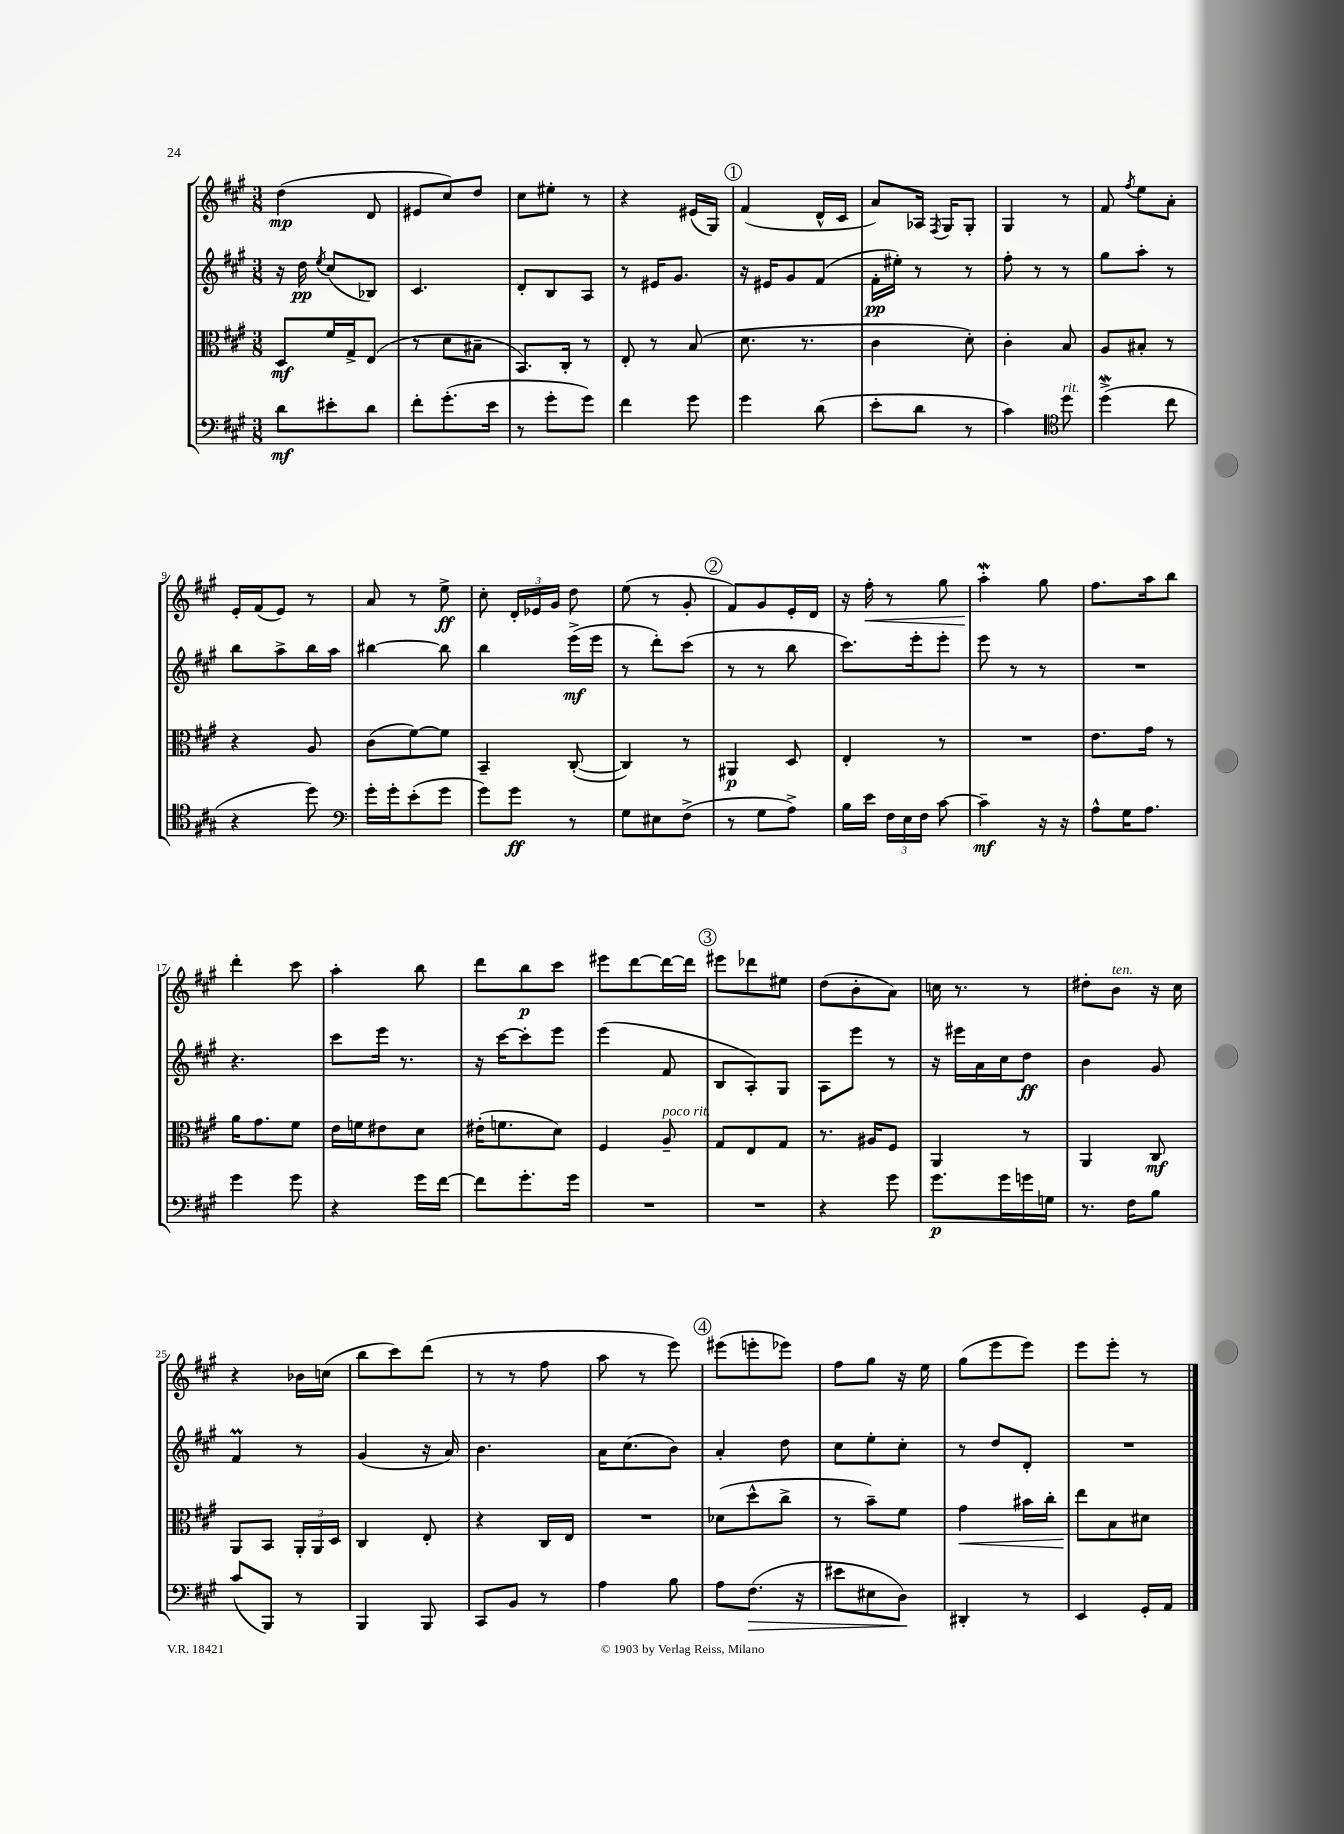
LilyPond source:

<<
\new StaffGroup <<
\new Staff = "s0" {
    \clef treble \key a \major \numericTimeSignature \time 3/8
    \autoBeamOff d''4\mp( d'8 |
    eis'8[ cis''8) d''8] |
    cis''8[ eis''8]-. r8 |
    r4 eis'16[( gis16]) |
    \mark \markup { \circle "1" } fis'4( d'16[-^ cis'16] |
    a'8[) aes16] \acciaccatura { fis8 } gis16[ gis8]-. |
    gis4 r8 |
    fis'8 \acciaccatura { fis''8 } e''8[ a'8]-. |
    e'16[-. fis'16( e'8]) r8 |
    a'8 r8 e''8->\ff |
    cis''8-. \tuplet 3/2 { d'16[-. ees'16 gis'16] } d''8 |
    e''8( r8 gis'8-. |
    \mark \markup { \circle "2" } fis'8[) gis'8 e'16-. d'16] |
    r16 fis''16-.\< r8 gis''8 |
    a''4-.\mordent\! gis''8 |
    fis''8.[ a''16 b''8] |
    d'''4-. cis'''8 |
    a''4-. b''8 |
    d'''8[ b''8\p cis'''8] |
    eis'''8[ d'''8~ d'''16~ d'''16] |
    \mark \markup { \circle "3" } eis'''8[ des'''8 eis''8] |
    d''8[( b'8-. a'8]) |
    c''16 r8. r8 |
    dis''8[-. b'8]^\markup { \italic "ten." } r16 cis''16 |
    r4 bes'16[ c''16]( |
    b''8[ cis'''8) d'''8]( |
    r8 r8 fis''8 |
    a''8 r8 e'''8) |
    \mark \markup { \circle "4" } eis'''8[( e'''8-. ees'''8]) |
    fis''8[ gis''8] r16 e''16 |
    gis''8[( e'''8 e'''8]) |
    e'''8[ e'''8]-. r8 \bar "|." |
}
\new Staff = "s1" {
    \clef treble \key a \major \numericTimeSignature \time 3/8
    \autoBeamOff r16 d''16\pp \acciaccatura { e''8 } cis''8[( bes8]) |
    cis'4. |
    d'8[-. b8 a8] |
    r8 eis'16[ gis'8.] |
    \mark \markup { \circle "1" } r16 eis'16[ gis'8 fis'8]( |
    fis'16[-.\pp eis''16]-.) r8 r8 |
    fis''8-. r8 r8 |
    gis''8[ a''8]-. r8 |
    b''8[ a''8-> b''16 a''16] |
    bis''4~ bis''8 |
    b''4 e'''16[->\mf( e'''16] |
    r8 d'''8[-.) cis'''8]( |
    \mark \markup { \circle "2" } r8 r8 b''8 |
    cis'''8.[) e'''16-. e'''8]-. |
    e'''8 r8 r8 |
    R4. |
    r4. |
    cis'''8[ e'''16] r8. |
    r16 cis'''16[~ cis'''8-. e'''8] |
    e'''4( fis'8 |
    \mark \markup { \circle "3" } b8[ a8-.) gis8] |
    a8[ e'''8] r8 |
    r16 eis'''16[ a'16 cis''16 d''8]\ff |
    b'4 gis'8 |
    fis'4\prall r8 |
    gis'4( r16 a'16) |
    b'4. |
    a'16[ cis''8.( b'8]) |
    \mark \markup { \circle "4" } a'4-. d''8 |
    cis''8[ e''8-. cis''8]-. |
    r8 d''8[ d'8]-. |
    R4. \bar "|." |
}
\new Staff = "s2" {
    \clef alto \key a \major \numericTimeSignature \time 3/8
    \autoBeamOff d8[\mf fis'16 gis16-> e8]( |
    r8 d'8[ bis8]-- |
    b,8.[) cis16]-. r8 |
    e8-. r8 b8( |
    \mark \markup { \circle "1" } d'8. r8. |
    cis'4 d'8-.) |
    cis'4-. b8 |
    a8[ bis8]-. r8 |
    r4 a8 |
    cis'8[( fis'8~) fis'8] |
    b,4-- cis8~-.( |
    cis4) r8 |
    \mark \markup { \circle "2" } ais,4\p d8 |
    e4-. r8 |
    R4. |
    e'8.[ gis'16] r8 |
    a'16[ gis'8. fis'8] |
    e'16[ f'16 eis'8 d'8] |
    eis'16[-.( f'8. d'8]) |
    fis4 a8--^\markup { \italic "poco rit." } |
    \mark \markup { \circle "3" } gis8[ e8 gis8] |
    r8. ais16[ fis8] |
    a,4 r8 |
    a,4 cis8\mf |
    a,8[ b,8] \tuplet 3/2 { a,16[-. a,16 d16] } |
    cis4 e8-. |
    r4 cis16[ e16] |
    R4. |
    \mark \markup { \circle "4" } des'8[( d''8-^ cis''8]-> |
    r8 b'8[--) fis'8] |
    gis'4\< bis'16[ cis''16]-. |
    e''8[\! b8 dis'8] \bar "|." |
}
\new Staff = "s3" {
    \clef bass \key a \major \numericTimeSignature \time 3/8
    \autoBeamOff d'8[\mf eis'8-. d'8] |
    fis'8[-. gis'8.-.( e'16] |
    r8 gis'8[-. gis'8]) |
    fis'4 gis'8 |
    \mark \markup { \circle "1" } gis'4 d'8( |
    e'8[-. d'8] r8 |
    cis'4) \clef tenor d''8^\markup { \italic "rit." } |
    d''4->\mordent( cis''8 |
    r4 d''8) |
    \clef bass gis'16[-. gis'16-. e'8-.( gis'8] |
    gis'8[) gis'8]\ff r8 |
    gis8[ eis8 fis8]->( |
    \mark \markup { \circle "2" } r8 gis8[ a8]->) |
    b16[ e'16] \tuplet 3/2 { fis16[ e16 fis16] } cis'8~ |
    cis'4--\mf r16 r16 |
    a8[-^ gis16 a8.] |
    gis'4 gis'8 |
    r4 gis'16[ fis'16]~ |
    fis'8[ gis'8.-. gis'16] |
    R4. |
    \mark \markup { \circle "3" } R4. |
    r4 gis'8 |
    gis'8.[\p gis'16 g'16 g16] |
    r8. fis16[ b8] |
    cis'8[( b,,8]) r8 |
    b,,4 b,,8 |
    cis,8[ b,8] r8 |
    a4 b8 |
    \mark \markup { \circle "4" } a8[ fis8.]\>( r16 |
    eis'8[ eis8 d8]\!) |
    dis,4-. r8 |
    e,4 gis,16[-. a,16] \bar "|." |
}
>>
>>
